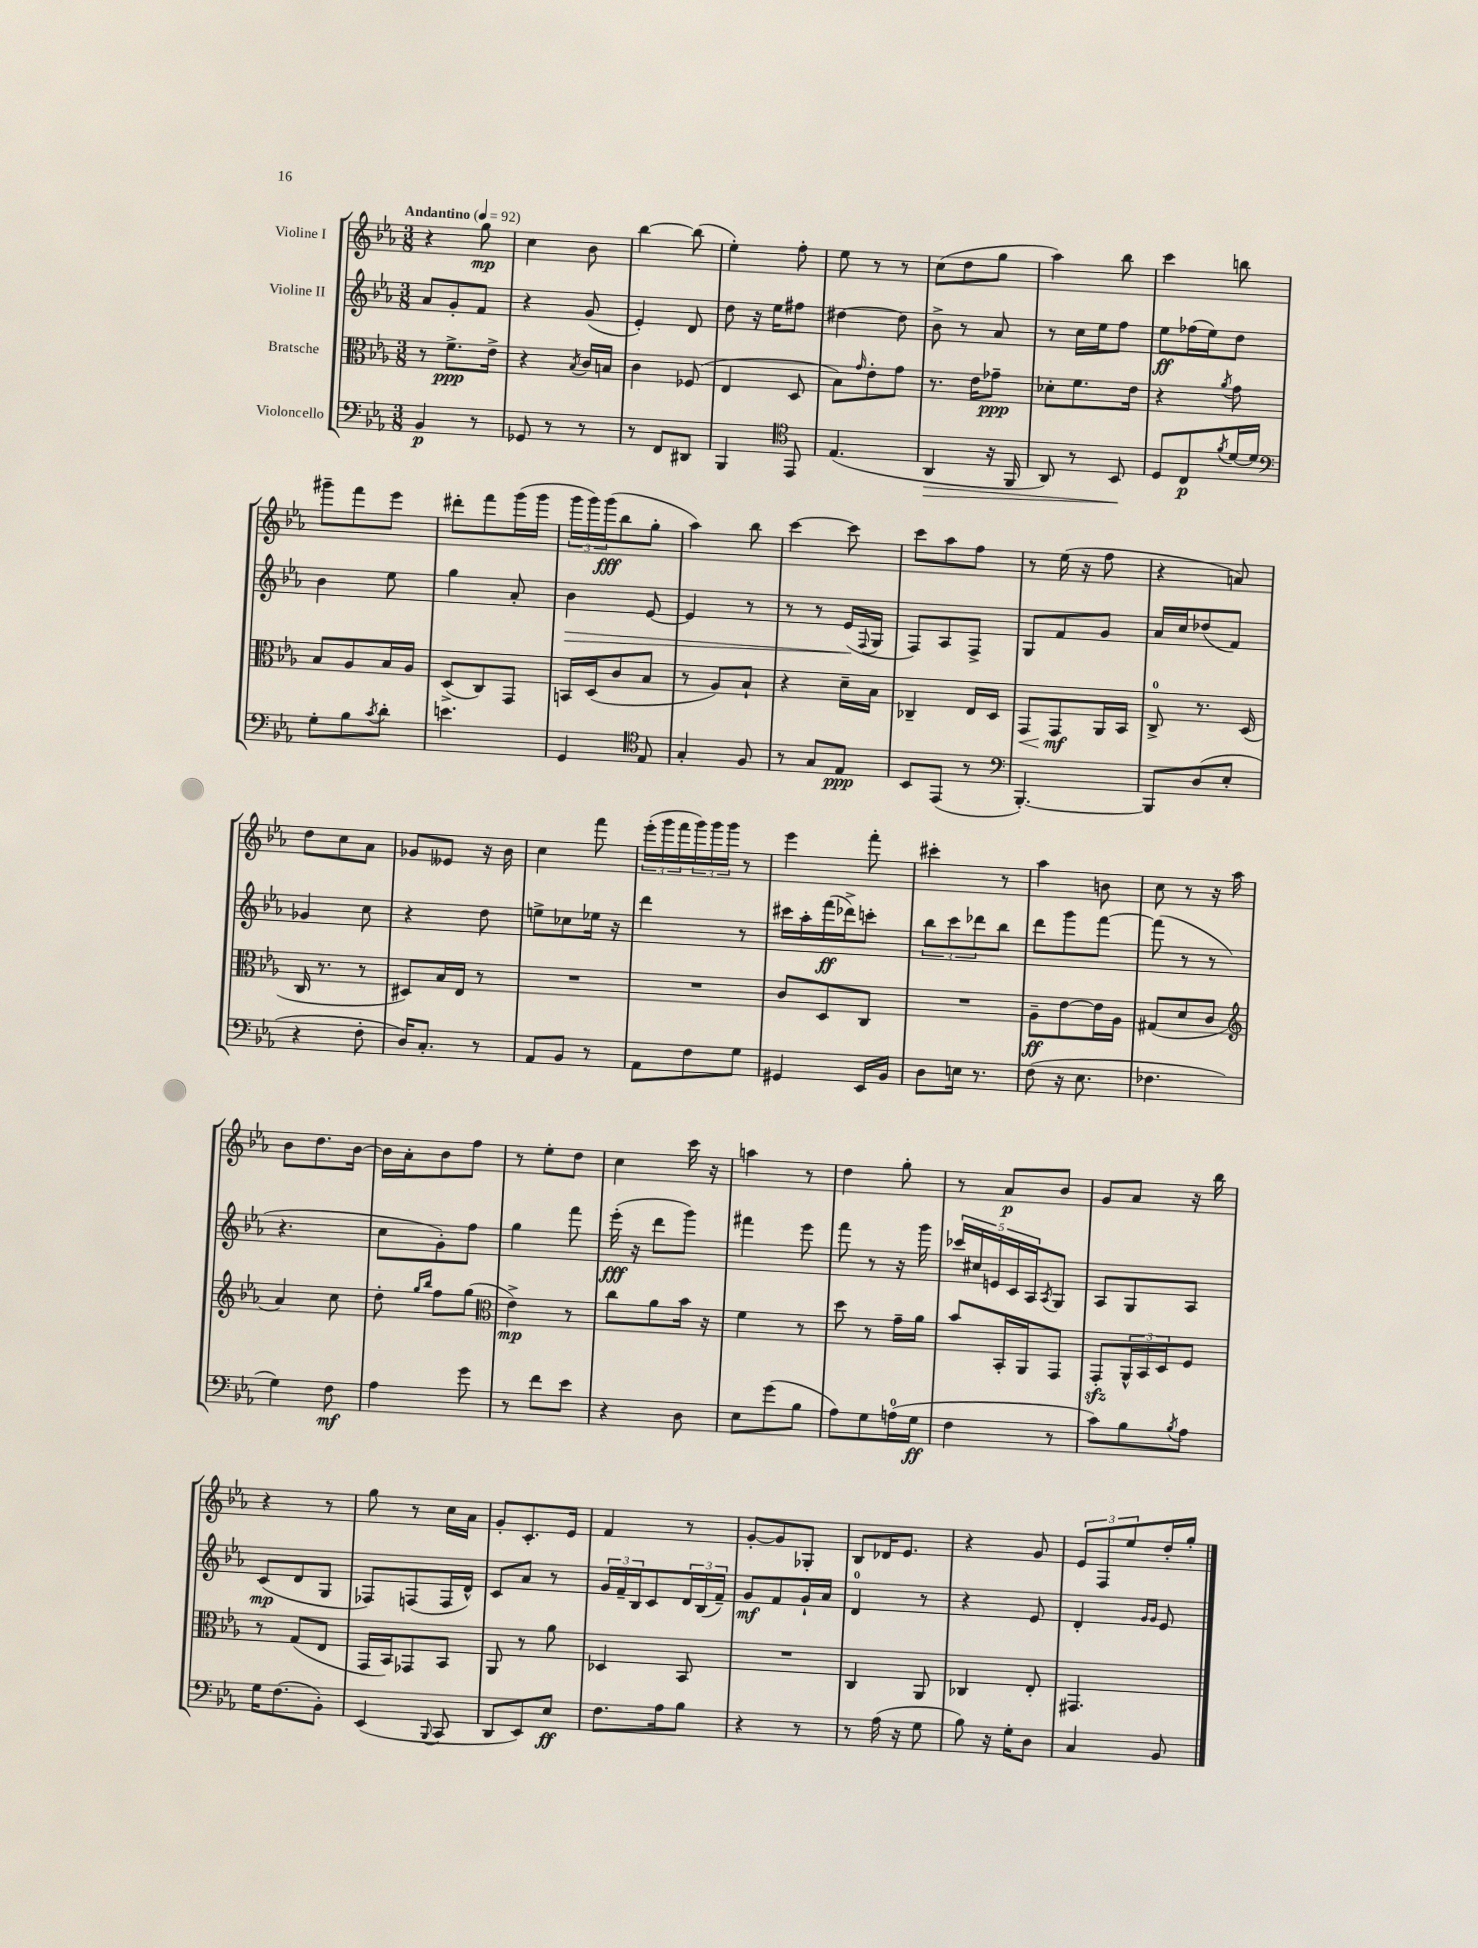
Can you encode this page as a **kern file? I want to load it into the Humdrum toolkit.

**kern	**kern	**kern	**kern
*staff4	*staff3	*staff2	*staff1
*clefF4	*clefC3	*clefG2	*clefG2
*k[b-e-a-]	*k[b-e-a-]	*k[b-e-a-]	*k[b-e-a-]
*M3/8	*M3/8	*M3/8	*M3/8
*MM92	*MM92	*MM92	*MM92
4BB-/	8r	8a-/L	4r
.	8.f^\L	8g'/	.
8r	.	8f/J	8gg\
.	16e-^\Jk	.	.
=	=	=	=
8GG-/	4r	4r	4cc\
8r	.	.	.
.	8qB-/	.	.
8r	16c/LL	(8g/	8b-\
.	16B/JJ	.	.
=	=	=	=
8r	4c\	4e-'/)	[4bb-\
8FF/L	.	.	.
8DD#/J	(8F-/	8d/	(8bb-\]
=	=	=	=
4BBB-/	4E-/	8dd\	4ee-'\)
.	.	16r	.
.	.	16ee-\LK	.
*clefC4	*	*	*
8EE-/	8D/	8ff#\J	8ff'\
=	=	=	=
(4.E-/	8B-\L)	[4dd#\	8ee-\
.	16qqg/	.	.
.	8e-'\	.	8r
.	8g\J	8dd#\]	8r
=	=	=	=
4AA-/	8.r	8b-^\	(8cc\L
.	.	8r	8dd\
.	16e-\LK	.	.
16r	8g-~\J	8a-/	8gg\J
16FF/	.	.	.
=	=	=	=
8AA-/)	8d-'\L	8r	4aa-\)
8r	8.f\	16cc\LL	.
.	.	16ee-\J	.
8BB-/	.	8ff\J	8bb-\
.	16e-\Jk	.	.
=	=	=	=
8D/L	4r	8ee-\L	4ccc\
8C/	.	(16ff-\L	.
.	.	16ee-\J)	.
8qf/	8qa-/	.	.
[16d/L	8g\	8dd\J	8bb\
16d/]JJ	.	.	.
=	=	=	=
*clefF4	*	*	*
8G'\L	8B-/L	4b-\	8ggg#~\L
8B-\	8A-/	.	8fff\
8qc/	.	.	.
8d'\J	16B-/L	8ee-\	8eee-\J
.	16A-/JJ	.	.
=	=	=	=
4.e\	(8D^/L	4gg\	8ddd#'\L
.	8C/)	.	8fff\
.	8GG/J	8a-'/	(16ggg\L
.	.	.	16ggg\JJ
=	=	=	=
4GG/	16BB/LL	4b-\	24ggg\LL
.	.	.	24ggg\)
.	(16D/J	.	.
.	.	.	(24ggg\J
.	8c/	.	8bb-\
*clefC4	*	*	*
8E-/	8B-/J	[8e-/	8gg'\J
=	=	=	=
4G'/	8r	4e-/]	4aa-\)
.	8A-/L)	.	.
8F/	8B-`/J	8r	8bb-\
=	=	=	=
8r	4r	8r	[4ccc\
8G/L	.	8r	.
8E-/J	16d~\LL	(16e-/LL	8ccc\]
.	.	8qqF/	.
.	16B-\JJ	16G/JJ	.
=	=	=	=
8BB-/L	4C-~/	8F/L)	8ccc\L
(8EE-/J	.	8A-/	8aa-\
8r	16E-/LL	8F^/J	8ff\J
.	16D/JJ	.	.
=	=	=	=
*clefF4	*	*	*
[4.BBB-'/)	8GG/L	8G/L	8r
.	8GG/	8f/	(16ee-\
.	.	.	16r
.	16AA-/L	8g/J	8ff\
.	16BB-/JJ	.	.
=	=	=	=
8BBB-/]L	8C^/	16a-/LL	4r
.	.	16cc/J	.
(8D/	8.r	(8dd-/	.
8E-'/J	.	8f/J)	8a/)
.	(16D/	.	.
=	=	=	=
4r	16C/	4g-/	8dd\L
.	8.r	.	.
.	.	.	8cc\
8F'\	8r	8cc\	8a-\J
=	=	=	=
16D/LK)	8D#/L)	4r	8g-/L
8.C'/J	.	.	.
.	16B-/L	.	8e--/J
.	16E-/JJ	.	.
8r	8r	8dd\	16r
.	.	.	16b-\
=	=	=	=
8AA-/L	4.r	8ee^\L	4cc\
8BB-/J	.	8cc-\	.
8r	.	16ee-\Jk	8fff\
.	.	16r	.
=	=	=	=
8AA-\L	4.r	4ddd\	(24eee-'\LL
.	.	.	24ggg\
.	.	.	24fff\
8F\	.	.	24ggg\)
.	.	.	24ggg\
.	.	.	24ggg\JJ
8G\J	.	8r	8r
=	=	=	=
4GG#/	8c/L	16ccc#\LL	4eee-\
.	.	16aa-'\	.
.	8D/	(16fff\	.
.	.	16ddd-^\J)	.
16EE-/LL	8C/J	8ccc'\J	8fff'\
16BB-/JJ	.	.	.
=	=	=	=
8D\L	4.r	12bb-\L	4ccc#'\
.	.	12ccc\	.
16E\Jk	.	.	.
.	.	12ddd-\	.
8.r	.	.	.
.	.	8bb-\J	8r
=	=	=	=
(8F\	8A-~\L	8ddd\L	4aa-\
16r	[8e-\	8ggg\	.
8.E-\	.	.	.
.	16e-\]L	[8fff\J	8b\
.	16A-\JJ	.	.
=	=	=	=
4.F-\	(8G#/L	(8fff\]	8cc\
.	8d/	8r	8r
.	8c/J	8r	16r
.	.	.	16aa-\
=	=	=	=
*	*clefG2	*	*
4G\)	4a-/)	4.r	8b-\L
.	.	.	8.dd\
8F\	8cc\	.	.
.	.	.	[16b-\Jk
=	=	=	=
4A-\	8dd'\	8cc\L	16b-\]LL
.	.	.	16a-'\J
.	16qqgg/LL	.	.
.	16qqbb-/JJ	.	.
.	8ff\L	8g'\)	8b-\
8g\	(8gg\J	8ff\J	8ff\J
=	=	=	=
*	*clefC3	*	*
8r	4e-^\)	4gg\	8r
8f\L	.	.	8ee-'\L
8e-\J	8r	8fff\	8dd\J
=	=	=	=
4r	8cc\L	(16eee-'\	4cc\
.	.	16r	.
.	8a-\	8ddd\L	.
8D\	16b-\Jk	8ggg\J)	16ccc\
.	16r	.	16r
=	=	=	=
8E-\L	4f\	4fff#\	4aa\
(8g\	.	.	.
8B-\J	8r	8eee-\	8r
=	=	=	=
8A-\L)	8dd\	8fff\	4dd\
8G\	8r	8r	.
(16A\L	16g~\LL	16r	8gg'\
16G\JJ	16a-\JJ	16ggg\	.
=	=	=	=
4F\	8b-/L	20ccc-/LL	8r
.	.	20cc#/	.
.	.	20e/	.
.	16BB-'/L	.	8a-/L
.	.	20c/	.
.	16AA-/J	.	.
.	.	20A-/J	.
.	.	8qA-/	.
8r	8GG/J	8G/J	8b-/J
=	=	=	=
8c\L)	8GG'/L	8A-/L	8g/L
8B-\	24AA-^^/L	8G/	8a-/J
.	24BB-/	.	.
.	24D/J	.	.
8qB-/	.	.	.
8A-\J	8F/J	8A-/J	16r
.	.	.	16bb-\
=	=	=	=
16G\LK	8r	(8c/L	4r
(8.F\	.	.	.
.	(8G/L	8d/	.
8BB-'\J)	8E-/J	8G/J	8r
=	=	=	=
(4EE-/	16GG/LL	8F-/L)	8gg\
.	16BB-/J)	.	.
.	8GG-/	(8F/	8r
8qqBBB-/	.	.	.
8CC/	8BB-/J	16F/L	16cc\LL
.	.	16d^^/JJ)	16a-\JJ
=	=	=	=
8DD/L	8AA-/	8c/L	8g'/L
8EE-/)	8r	8a-/J	8.c'/
8E-/J	8a-\	8r	.
.	.	.	16e-/Jk
=	=	=	=
8.F\L	4D-/	24g/LL	4f/
.	.	24f~/	.
.	.	24B-/J	.
.	.	8c/	.
16A-\k	.	.	.
8B-\J	8BB-/	24d/L	8r
.	.	(24B-/	.
.	.	24f~/JJ)	.
=	=	=	=
4r	4.r	8g/L	[8g'/L
.	.	8f/	8g/]
8r	.	16g`/L	8G-'/J
.	.	16a-/JJ	.
=	=	=	=
8r	4C/	4d/	8B-/L
(16A-\	.	.	16d-/K
16r	.	.	8.e-/J
8G\	8AA-/	8r	.
=	=	=	=
8B-\)	4C-/	4r	4r
16r	.	.	.
16G'\LK	.	.	.
8D\J	8E-'/	8e-/	8g/
=	=	=	=
4C/	4.GG#/	4d'/	12e-/L
.	.	.	12F/
.	.	.	12ee-/
.	.	16qqg/LL	.
.	.	16qqg/JJ	.
8BB-/	.	8e-/	16dd'/L
.	.	.	16gg'/JJ
==	==	==	==
*-	*-	*-	*-
